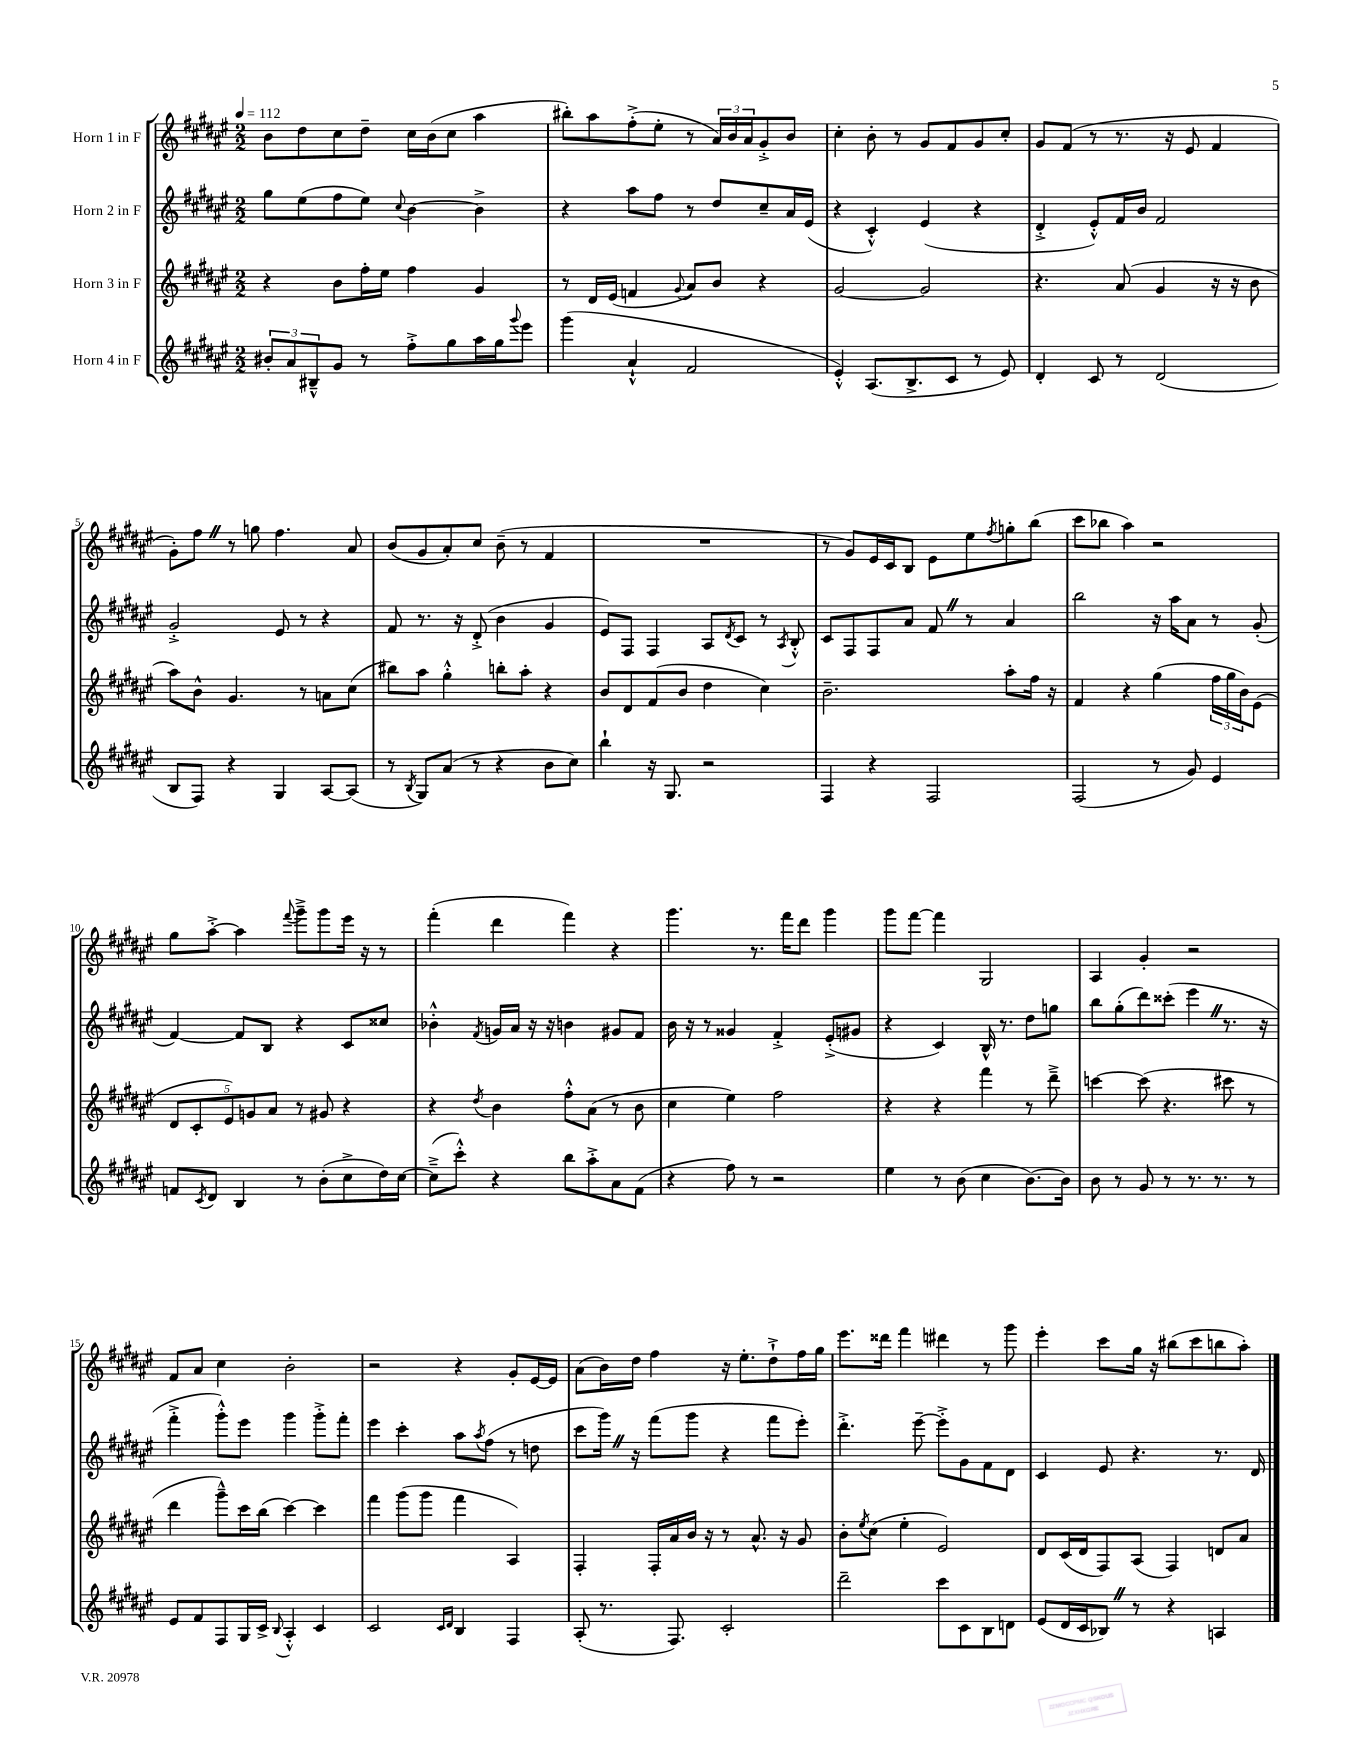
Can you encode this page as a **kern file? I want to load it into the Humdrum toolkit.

**kern	**kern	**kern	**kern
*part4	*part3	*part2	*part1
*staff4	*staff3	*staff2	*staff1
*I"Horn 4 in F	*I"Horn 3 in F	*I"Horn 2 in F	*I"Horn 1 in F
*clefG2	*clefG2	*clefG2	*clefG2
*k[f#c#g#d#a#e#]	*k[f#c#g#d#a#e#]	*k[f#c#g#d#a#e#]	*k[f#c#g#d#a#e#]
*M2/2	*M2/2	*M2/2	*M2/2
*MM112	*MM112	*MM112	*MM112
=1	=1	=1	=1
12b#X'/L	4r	8gg#\L	8b\L
12a#/	.	.	.
.	.	(8ee#\	8dd#\
12B#X~^^/	.	.	.
8g#/J	8b\L	8ff#\	8cc#\
8r	16ff#'\L	8ee#\J)	8dd#~\J
.	16ee#\JJ	.	.
.	.	8qqcc#/	.
8ff#'^\L	4ff#\	[4b\	16cc#\LL
.	.	.	(16b\J
8gg#\	.	.	8cc#\J
16aa#\L	4g#/	4b^\]	4aa#\
16gg#\J	.	.	.
8qqggg#/	.	.	.
8eee#\J	.	.	.
=2	=2	=2	=2
(4ggg#\	8r	4r	8bb#X'\L)
.	16d#/LL	.	8aa#\
.	(16e#/JJ	.	.
4a#`^^/	4fn/	8aa#\L	(8ff#'^\
.	.	8ff#\J	8ee#'\J
.	8qqg#/	.	.
2f#/	8a#/L)	8r	8r
.	8b/J	8dd#/L	24a#/LL)
.	.	.	24b/
.	.	.	24a#/J
.	4r	8cc#~/	8g#'^/
.	.	16a#/L	8b/J
.	.	(16e#/JJ	.
=3	=3	=3	=3
4e#'^^/)	[2g#/	4r	4cc#'\
(8.A#/L	.	4c#'^^/)	8b'\
.	.	.	8r
8.B^/	.	.	.
.	2g#/]	(4e#/	8g#/L
8c#/J	.	.	8f#/
8r	.	4r	8g#/
8e#/)	.	.	8cc#'/J
=4	=4	=4	=4
4d#'/	4.r	4d#'^/	8g#/L
.	.	.	(8f#/J
8c#/	.	8e#'^^/L)	8r
8r	(8a#/	16f#/L	8.r
.	.	16b/JJ	.
(2d#/	4g#/	2f#/	.
.	.	.	16r
.	.	.	8e#/
.	16r	.	4f#/
.	16r	.	.
.	8b\	.	.
!!LO:LB:g=z
=5	=5	=5	=5
8B/L	8aa#\L)	2g#'^/	8g#'\L)
8F#/J)	8b^^\J	.	8ff#Z\J
4r	4.g#/	.	8r
.	.	.	8ggn\
4G#/	.	8e#/	4.ff#\
.	8r	8r	.
[8A#/L	8an\L	4r	.
(8A#/J]	(8cc#\J	.	8a#/
=6	=6	=6	=6
8r	8bb#X\L)	8f#/	(8b/L
8qB/	.	.	.
8G#/L)	8aa#\J	8.r	8g#/
(8a#/J	4gg#'^^\	.	8a#'/)
.	.	16r	.
8r	.	(8d#'^/	8cc#/J
4r	8bbn'\L	4b\	(8b~\
.	8aa#'\J	.	8r
8b\L	4r	4g#/	4f#/
8cc#\J)	.	.	.
=7	=7	=7	=7
4bb`\	8b/L	8e#/L)	1r
.	8d#/	8F#/J	.
16r	(8f#/	4F#/	.
8.G#/	.	.	.
.	8b/J	.	.
2r	4dd#\	8A#/L	.
.	.	8qd#/	.
.	.	8c#/J	.
.	4cc#\)	8r	.
.	.	8qA#/	.
.	.	8B'^^/	.
=8	=8	=8	=8
4F#/	2.b~\	8c#/L	8r
.	.	8F#/	8g#/L)
4r	.	8F#/	16e#/L
.	.	.	16c#/J
.	.	8a#/J	8B/J
2F#/	.	8f#Z/	8e#\L
.	.	8r	8ee#\
.	.	.	8qff#/
.	8aa#'\L	4a#/	8ggn'\
.	16ff#\Jk	.	(8bb\J
.	16r	.	.
=9	=9	=9	=9
(2F#/	4f#/	2bb\	8ccc#\L
.	.	.	8bb-X\J
.	4r	.	4aa#\)
8r	(4gg#\	16r	2r
.	.	16aa#\KL	.
8g#/)	.	8a#\J	.
4e#/	24ff#\LL	8r	.
.	24gg#\	.	.
.	24b\J)	.	.
.	(8e#\J	(8g#'/	.
!!LO:LB:g=z
=10	=10	=10	=10
8fn/L	10d#/L	[4f#/)	8gg#\L
.	10c#'/	.	.
8qc#/	.	.	.
8d#/J	.	.	[8aa#'^\J
.	10e#/)	.	.
4B/	.	8f#/L]	4aa#\]
.	10gn/	.	.
.	.	8B/J	.
.	10a#/J	.	.
.	.	.	8qqfff#/
8r	8r	4r	8ggg#~^\L
(8b'\L	8g#X/	.	8ggg#\
8cc#^\	4r	8c#/L	16eee#\Jk
.	.	.	16r
16dd#\L)	.	8cc##X/J	8r
[16cc#\JJ	.	.	.
=11	=11	=11	=11
(8cc#~^\L]	4r	4b-X'^^\	(4fff#'\
8ccc#'^^\J)	.	.	.
.	8qdd#/	8qf#/	.
4r	4b\	16gn/LL	4ddd#\
.	.	16a#/JJ	.
.	.	16r	.
.	.	16r	.
8bb\L	8ff#'^^\L	4bn\	4fff#\)
8aa#'^\	(8a#\J	.	.
8a#\	8r	8g#X/L	4r
(8f#\J	8b\	8f#/J	.
=12	=12	=12	=12
4r	4cc#\	16b\	4.ggg#\
.	.	16r	.
.	.	8r	.
8ff#\)	4ee#\)	4g##X/	.
8r	.	.	8.r
2r	2ff#\	4f#'^/	.
.	.	.	16fff#\KL
.	.	.	8ddd#\J
.	.	(8e#'^/L	4ggg#\
.	.	8g#X/J	.
=13	=13	=13	=13
4ee#\	4r	4r	8ggg#\L
.	.	.	[8fff#\J
8r	4r	4c#/)	4fff#\]
(8b\	.	.	.
4cc#\	4fff#\	16B^^/	2G#/
.	.	8.r	.
[8.b\L)	8r	8dd#\L	.
.	8ddd#~^\	8ggn\J	.
16b\Jk]	.	.	.
=14	=14	=14	=14
8b\	[4cccn\	8bb\L	4A#/
8r	.	(8gg#'\	.
8g#/	(8ccc\]	8ddd#\)	4g#'/
8r	4.r	(8ccc##X'\J	.
8.r	.	4eee#Z\	2r
8.r	.	.	.
.	8ccc#X\	8.r	.
8r	8r	.	.
.	.	16r	.
!!LO:LB:g=z
=15	=15	=15	=15
8e#/L	4ddd#\	4fff#'^\	8f#/L
8f#/	.	.	8a#/J
8F#/	8ggg#~^^\L)	8ggg#'^^\L)	4cc#\
16G#/L	16ccc#\L	8eee#\J	.
16c#^/JJ	(16bb\JJ	.	.
8qqB/	.	.	.
4A#'^^/	[4ccc#\)	4ggg#\	2b'\
4c#/	4ccc#\]	8ggg#'^\L	.
.	.	8fff#'\J	.
=16	=16	=16	=16
2c#/	4fff#\	4eee#\	2r
.	(8ggg#\L	4ccc#'\	.
.	8ggg#\J	.	.
16qqc#/LL	.	.	.
16qqd#/JJ	.	.	.
4B/	4fff#\	8aa#\L	4r
.	.	8qaa#/	.
.	.	(8ff#\J	.
4F#/	4A#/)	8r	8g#'/L
.	.	8ddn\	[16e#/L
.	.	.	16e#/JJ]
=17	=17	=17	=17
(8A#'/	4F#'/	8ccc#\L	(8a#\L
8.r	.	16ggg#Z\Jk)	16b\L)
.	.	16r	16dd#\JJ
.	16F#'/LL	(8fff#\L	4ff#\
8.F#/)	16a#/	.	.
.	16b/JJ	8ggg#\J	.
.	16r	.	.
2c#'/	8r	4r	16r
.	.	.	8.ee#'\L
.	8.a#^^/	.	.
.	.	8fff#\L	8dd#`^\
.	16r	.	.
.	8g#/	8eee#'\J)	16ff#\L
.	.	.	16gg#\JJ
=18	=18	=18	=18
2ddd#~\	8b'\L	4.ddd#'^\	8.eee#\L
.	8qee#/	.	.
.	(8cc#\J	.	.
.	.	.	16ddd##X\Jk
.	4ee#'\	.	4fff#\
.	.	[8eee#~\	.
8ccc#\L	2e#/)	8eee#'^\L]	4ddd#X\
8c#\	.	8g#\	.
8B\	.	8f#\	8r
8dn\J	.	8d#\J	8ggg#\
=19	=19	=19	=19
(8e#/L	8d#/L	4c#/	4eee#'\
16d#/L	(16c#/L	.	.
16c#/J	16d#/J	.	.
8B-XZ/J)	8F#/)	8e#/	8ccc#\L
8r	(8A#/J	4.r	16gg#\Jk
.	.	.	16r
4r	4F#/)	.	(8bb#X\L
.	.	.	8ccc#\
4An/	8dn/L	8.r	8bbn\
.	8a#/J	.	8aa#'\J)
.	.	16d#/	.
==	==	==	==
*-	*-	*-	*-
